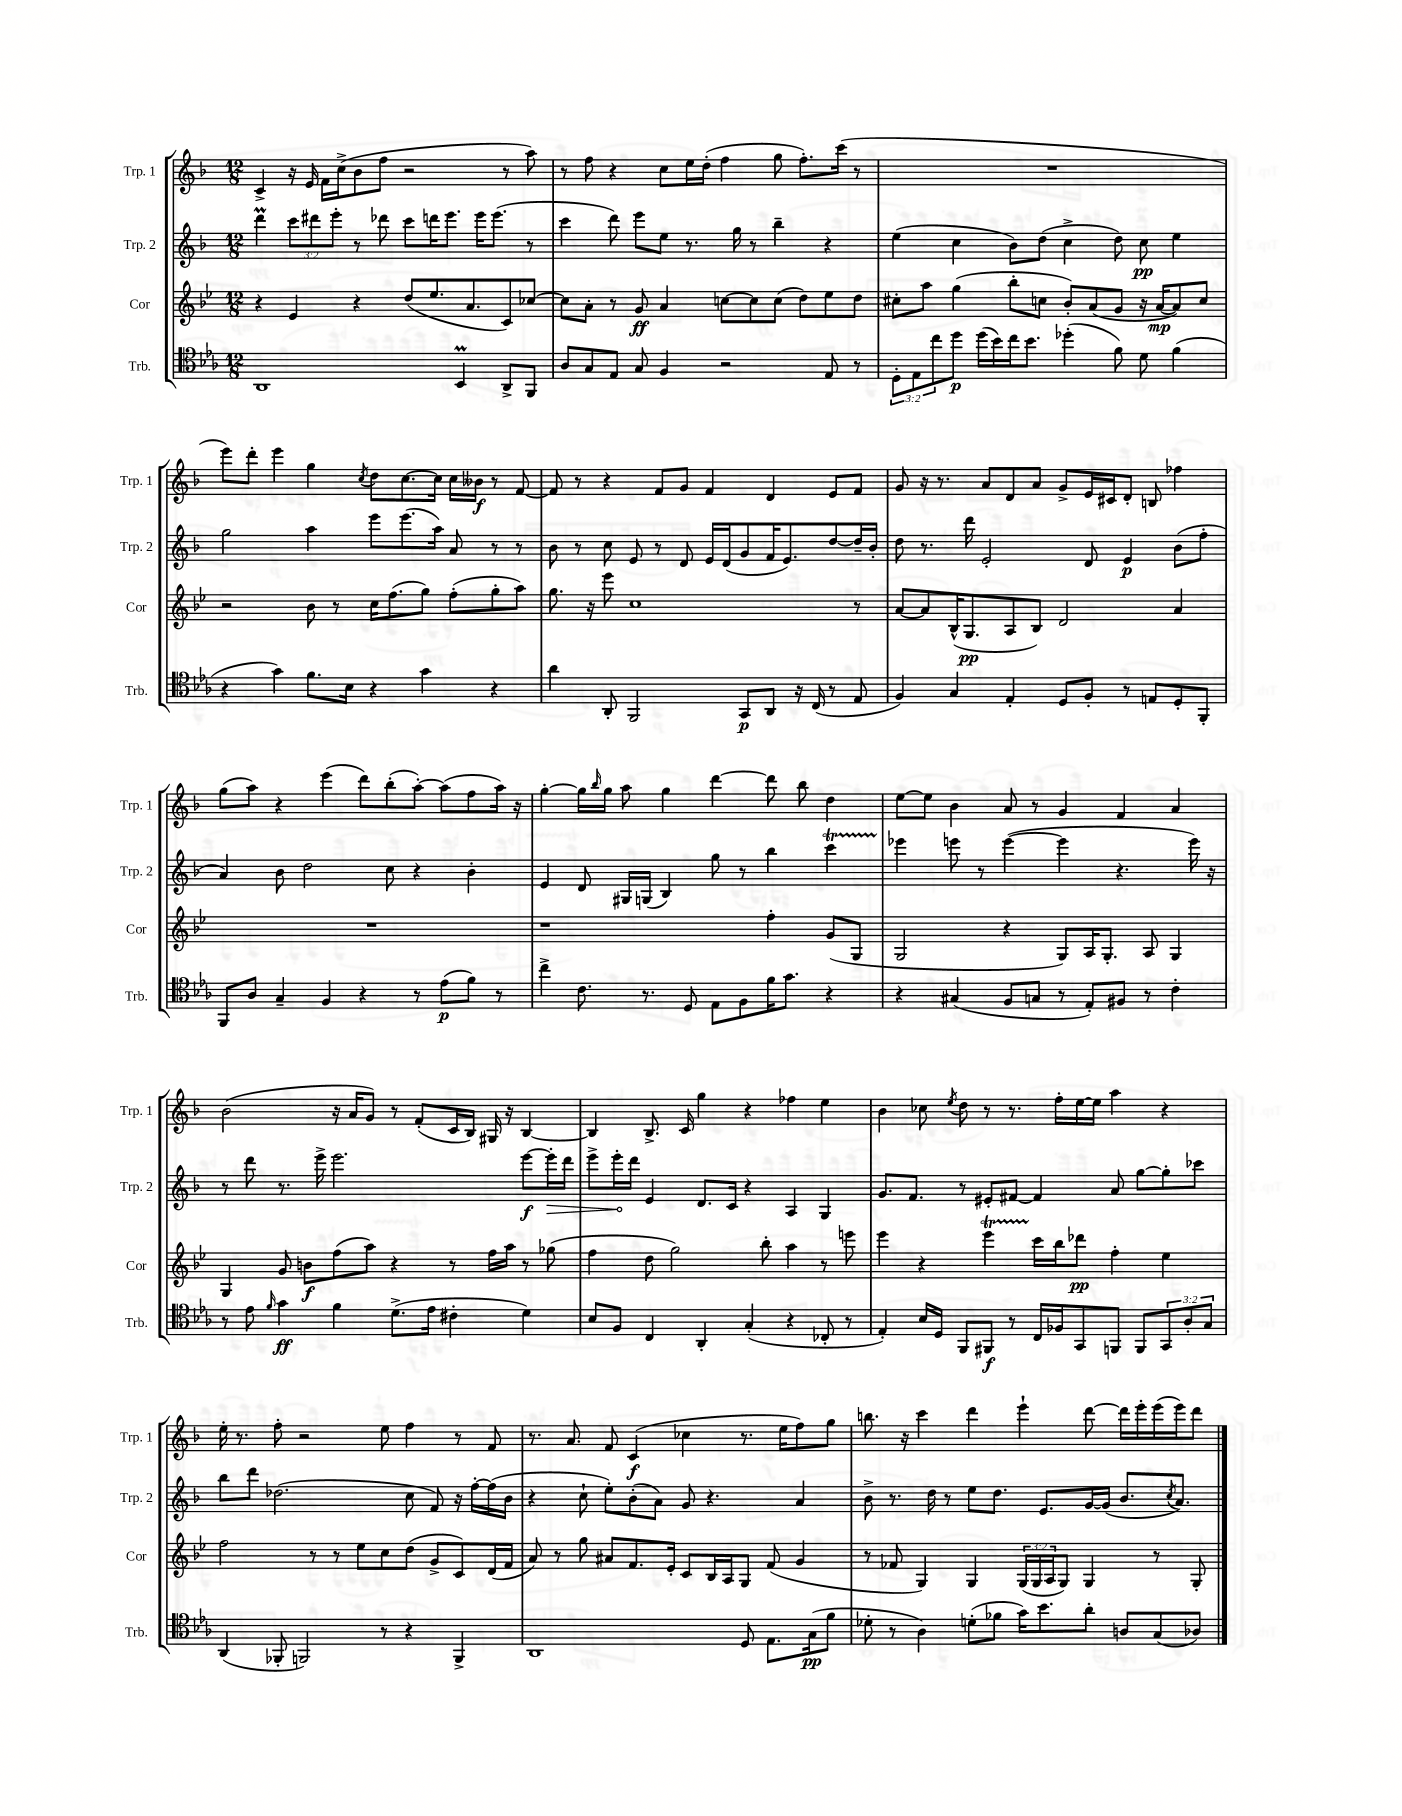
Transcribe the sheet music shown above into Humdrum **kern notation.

**kern	**dynam	**kern	**dynam	**kern	**dynam	**kern	**dynam
*part4	*part4	*part3	*part3	*part2	*part2	*part1	*part1
*staff4	*staff4	*staff3	*staff3	*staff2	*staff2	*staff1	*staff1
*I"Trb.	*	*I"Cor	*	*I"Trp. 2	*	*I"Trp. 1	*
*I'Trb.	*	*I'Cor	*	*I'Trp. 2	*	*I'Trp. 1	*
*clefC4	*	*clefG2	*	*clefG2	*	*clefG2	*
*k[b-e-a-]	*	*k[b-e-]	*	*k[b-]	*	*k[b-]	*
*M12/8	*	*M12/8	*	*M12/8	*	*M12/8	*
=10	=10	=10	=10	=10	=10	=10	=10
1AA-	.	4r	.	4dddM\	.	4c^/	.
.	.	4e-/	.	12ccc\L	.	16r	.
.	.	.	.	.	.	16e/	.
.	.	.	.	12ddd#X\	.	.	.
.	.	.	.	.	.	16f\LL	.
.	.	.	.	12eee'\J	.	.	.
.	.	.	.	.	.	(16cc^\J	.
.	.	4r	.	8r	.	8b-\	.
.	.	.	.	8ddd-X\	.	8ff\J	.
.	.	(8dd/L	.	8ccc\L	.	2r	.
.	.	8.ee-/	.	16dddn\K	.	.	.
.	.	.	.	8.eee\J	.	.	.
4BB-M/	.	.	.	.	.	.	.
.	.	8.a/	.	.	.	.	.
.	.	.	.	16eee\KL	.	.	.
.	.	.	.	(8.eee\J	.	.	.
8AA-^/L	.	8c/)	.	.	.	8r	.
8FF/J	.	[8cc-X/J	.	8r	.	8aa\)	.
=11	=11	=11	=11	=11	=11	=11	=11
8A-/L	.	8cc-\L]	.	4ccc\	.	8r	.
8G/	.	8a'\J	.	.	.	8ff\	.
8E-/J	.	8r	.	8ddd\)	.	4r	.
8G/	.	8g/	ff	8eee\L	.	.	.
4F/	.	4a/	.	8ee\J	.	8cc\L	.
.	.	.	.	8.r	.	16ee\L	.
.	.	.	.	.	.	(16dd'\JJ	.
2r	.	[8ccn\L	.	.	.	4ff\	.
.	.	.	.	16gg\	.	.	.
.	.	8cc\]	.	8r	.	.	.
.	.	(8cc\J	.	4bb-~\	.	8gg\	.
.	.	8dd\L)	.	.	.	8.ff'\L)	.
8E-/	.	8ee-\	.	4r	.	.	.
.	.	.	.	.	.	(16ccc\Jk	.
8r	.	8dd\J	.	.	.	8r	.
=12	=12	=12	=12	=12	=12	=12	=12
12D'\L	.	8cc#X'\L	.	(4ee\	.	1.r	.
12E-\	.	.	.	.	.	.	.
.	.	8aa\J	.	.	.	.	.
12cc\	.	.	.	.	.	.	.
8dd\J	p	(4gg\	.	4cc\	.	.	.
(16dd\LL	.	.	.	.	.	.	.
16b-\)	.	.	.	.	.	.	.
16cc\J	.	8bb-'\L	.	8b-\L)	.	.	.
8.b-\J	.	.	.	.	.	.	.
.	.	8ccn\J	.	(8dd\J	.	.	.
(4dd-X'\	.	8b-'/L)	.	4cc^\	.	.	.
.	.	(8a/	.	.	.	.	.
8f\)	.	8g/J	.	8dd\)	.	.	.
8d\	.	16r	.	8cc\	pp	.	.
.	.	[16a/KL	mp	.	.	.	.
(4f\	.	8a/])	.	4ee\	.	.	.
.	.	8cc/J	.	.	.	.	.
!!LO:LB:g=z
=13	=13	=13	=13	=13	=13	=13	=13
4r	.	2r	.	2gg\	.	8eee\L)	.
.	.	.	.	.	.	8ddd'\J	.
4g\)	.	.	.	.	.	4eee\	.
8.f\L	.	8b-\	.	4aa\	.	4gg\	.
.	.	8r	.	.	.	.	.
16B-\Jk	.	.	.	.	.	.	.
.	.	.	.	.	.	8qcc/	.
4r	.	16cc\KL	.	8eee\L	.	8dd\L	.
.	.	(8.ff\	.	.	.	.	.
.	.	.	.	(8.eee\	.	[8.cc\	.
4g\	.	8gg\J)	.	.	.	.	.
.	.	.	.	16aa\Jk)	.	16cc\Jk]	.
.	.	(8ff'\L	.	8a/	.	16cc\LL	.
.	.	.	.	.	.	16b--X\JJ	f
4r	.	8gg'\	.	8r	.	8r	.
.	.	8aa\J)	.	8r	.	[8f/	.
=14	=14	=14	=14	=14	=14	=14	=14
4a-\	.	8.gg\	.	8b-\	.	8f/]	.
.	.	.	.	8r	.	8r	.
.	.	16r	.	.	.	.	.
8AA-'/	.	8eee-\	.	8cc\	.	4r	.
2FF/	.	1cc	.	8e/	.	.	.
.	.	.	.	8r	.	8f/L	.
.	.	.	.	8d/	.	8g/J	.
.	.	.	.	16e/LL	.	4f/	.
.	.	.	.	(16d/J	.	.	.
8GG/L	p	.	.	8g/	.	.	.
8AA-/J	.	.	.	16f/K	.	4d/	.
.	.	.	.	8.e/)	.	.	.
16r	.	.	.	.	.	.	.
(16C/	.	.	.	.	.	.	.
8r	.	.	.	[8dd/	.	8e/L	.
8E-/	.	8r	.	16dd~/L]	.	8f/J	.
.	.	.	.	16b-'/JJ	.	.	.
=15	=15	=15	=15	=15	=15	=15	=15
4F/)	.	[8a/L	.	8dd\	.	8g/	.
.	.	8a/]	.	8.r	.	16r	.
.	.	.	.	.	.	8.r	.
4G/	.	(16B-^^/K	.	.	.	.	.
.	.	8.G/	pp	16ddd\	.	.	.
.	.	.	.	2e'/	.	8a/L	.
4E-'/	.	8A/	.	.	.	8d/	.
.	.	8B-/J)	.	.	.	8a/J	.
8D/L	.	2d/	.	.	.	8g^/L	.
8F'/J	.	.	.	8d/	.	16e/L	.
.	.	.	.	.	.	16c#X/J	.
8r	.	.	.	4e/	p	8d'/J	.
8En/L	.	.	.	.	.	8Bn/	.
8D'/	.	4a/	.	(8b-\L	.	4ff-X\	.
8FF'/J	.	.	.	8ff'\J	.	.	.
!!LO:LB:g=z
=16	=16	=16	=16	=16	=16	=16	=16
8FF/L	.	1.r	.	4a/)	.	(8gg\L	.
8A-/J	.	.	.	.	.	8aa\J)	.
4G~/	.	.	.	8b-\	.	4r	.
.	.	.	.	2dd\	.	.	.
4F/	.	.	.	.	.	(4eee\	.
4r	.	.	.	.	.	8ddd\L)	.
.	.	.	.	8cc\	.	(8bb-'\	.
8r	.	.	.	4r	.	[8aa'\J)	.
(8e-\L	p	.	.	.	.	(8aa\L]	.
8f\J)	.	.	.	4b-'\	.	8ff\	.
8r	.	.	.	.	.	16aa\Jk)	.
.	.	.	.	.	.	16r	.
=17	=17	=17	=17	=17	=17	=17	=17
4cc^\	.	1r	.	4e/	.	[4gg'\	.
8.c\	.	.	.	8d/	.	16gg\LL]	.
.	.	.	.	.	.	16qqbb-/	.
.	.	.	.	.	.	16gg\JJ	.
.	.	.	.	16G#X/LL	.	8aa\	.
8.r	.	.	.	(16Gn/JJ	.	.	.
.	.	.	.	4B-/)	.	4gg\	.
8D/	.	.	.	.	.	.	.
8E-\L	.	.	.	8gg\	.	[4ddd\	.
8F\	.	.	.	8r	.	.	.
16f\K	.	4ff'\	.	4bb-\	.	8ddd\]	.
8.g\J	.	.	.	.	.	.	.
.	.	.	.	.	.	8bb-\	.
4r	.	(8g/L	.	4cccT\	.	4dd\	.
.	.	8G/J	.	.	.	.	.
=18	=18	=18	=18	=18	=18	=18	=18
4r	.	2G/	.	4eee-X\	.	[8ee\L	.
.	.	.	.	.	.	8ee\J]	.
(4G#X/	.	.	.	8eeen\	.	4b-\	.
.	.	.	.	8r	.	.	.
8F/L	.	4r	.	([4eee\	.	8a/	.
8Gn/J	.	.	.	.	.	8r	.
8r	.	8G/L)	.	4eee\]	.	4g/	.
8E-'/L)	.	16A/K	.	.	.	.	.
.	.	8.G'/J	.	.	.	.	.
8F#X/J	.	.	.	4.r	.	4f/	.
8r	.	8A/	.	.	.	.	.
4c'\	.	4G/	.	.	.	4a/	.
.	.	.	.	16eee\)	.	.	.
.	.	.	.	16r	.	.	.
!!LO:LB:g=z
=19	=19	=19	=19	=19	=19	=19	=19
8r	.	4G/	.	8r	.	(2b-\	.
8e-\	.	.	.	8ddd\	.	.	.
16qqf/	.	.	.	.	.	.	.
4g\	ff	8g/	.	8.r	.	.	.
.	.	8bn\L	f	.	.	.	.
.	.	.	.	16eee^\	.	.	.
4f\	.	(8ff\	.	2.eee\	.	16r	.
.	.	.	.	.	.	16a/KL	.
.	.	8aa\J)	.	.	.	8g/J)	.
(8.d^\L	.	4r	.	.	.	8r	.
.	.	.	.	.	.	(8f'/L	.
16e-\Jk	.	.	.	.	.	.	.
4c#X'\	.	8r	.	.	.	16c/L	.
.	.	.	.	.	.	16B-/JJ)	.
.	.	16ff\LL	.	.	.	16G#X/	.
.	.	16aa\JJ	.	.	.	16r	.
4d\)	.	8r	.	[8eee\L	f	[4B-/	.
!	!	!	!	!	!LO:HP:b	!	!
.	.	(8gg-X\	.	16eee'\L]	>	.	.
.	.	.	.	16ddd\JJ	.	.	.
=20	=20	=20	=20	=20	=20	=20	=20
8B-/L	.	4ff\	.	8eee^\L	.	4B-/]	.
8F/J	.	.	.	16eee'\L	.	.	.
.	.	.	.	16ddd\JJ	]	.	.
4C/	.	8dd\	.	4e/	.	8.B-^/	.
.	.	2gg\)	.	.	.	.	.
.	.	.	.	.	.	16c/	.
4AA-'/	.	.	.	8.d/L	.	4gg\	.
.	.	.	.	16c/Jk	.	.	.
(4G'/	.	.	.	4r	.	4r	.
.	.	8bb-'\	.	.	.	.	.
4r	.	4aa\	.	4A/	.	4ff-X\	.
8C-X'/	.	8r	.	4G/	.	4ee\	.
8r	.	8eeen\	.	.	.	.	.
=21	=21	=21	=21	=21	=21	=21	=21
4E-'/)	.	4eee-\	.	8.g/L	.	4b-\	.
.	.	.	.	8.f/J	.	.	.
16B-/LL	.	4r	.	.	.	8cc-X\	.
16D/JJ	.	.	.	.	.	.	.
.	.	.	.	.	.	8qee/	.
8FF/L	.	.	.	8r	.	8dd\	.
8FF#X/J	f	4eee-T\	.	8e#X'/L	.	8r	.
8r	.	.	.	[8f#X/J	.	8.r	.
16C/LL	.	16ccc\LL	.	4f#/]	.	.	.
16F-X/J	.	16bb-\J	.	.	.	16ff'\LL	.
8GG/	.	8ddd-X\J	pp	.	.	[16ee\	.
.	.	.	.	.	.	16ee\JJ]	.
8FFn/J	.	4ff'\	.	8a/	.	4aa\	.
8FF/L	.	.	.	[8gg\L	.	.	.
12GG/	.	4ee-\	.	8gg'\]	.	4r	.
12A-'/	.	.	.	.	.	.	.
.	.	.	.	8ccc-X\J	.	.	.
12G/J	.	.	.	.	.	.	.
!!LO:LB:g=z
=22	=22	=22	=22	=22	=22	=22	=22
(4AA-/	.	2ff\	.	8bb-\L	.	16ee'\	.
.	.	.	.	.	.	8.r	.
.	.	.	.	8ddd\J	.	.	.
8FF-X'/	.	.	.	(2.dd-X\	.	8ff'\	.
2FFn/)	.	.	.	.	.	2r	.
.	.	8r	.	.	.	.	.
.	.	8r	.	.	.	.	.
.	.	8ee-\L	.	.	.	.	.
8r	.	8cc\	.	.	.	8ee\	.
4r	.	(8dd\J	.	8cc\	.	4ff\	.
.	.	8g^/L	.	8f/)	.	.	.
4FF^/	.	8c/)	.	16r	.	8r	.
.	.	.	.	[16ff'\LL	.	.	.
.	.	(16d/L	.	(16ff\]	.	8f/	.
.	.	16f/JJ	.	16b-\JJ	.	.	.
=23	=23	=23	=23	=23	=23	=23	=23
1AA-	.	8a/)	.	4r	.	8.r	.
.	.	8r	.	.	.	.	.
.	.	.	.	.	.	8.a/	.
.	.	8gg\	.	8cc`\	.	.	.
.	.	8a#X/L	.	8ee'\L)	.	8f/	.
.	.	8.f/	.	(8b-'\	.	(4c/	f
.	.	.	.	8a\J)	.	.	.
.	.	16e-'/Jk	.	.	.	.	.
.	.	8c/L	.	8g/	.	4cc-X\	.
.	.	16B-/L	.	4.r	.	.	.
.	.	16A/J	.	.	.	.	.
8D/	.	8G/J	.	.	.	8.r	.
8.E-\L	.	(8f/	.	.	.	.	.
.	.	.	.	.	.	16ee\KL	.
.	.	4g/	.	4a/	.	8ff\)	.
(16G\k	pp	.	.	.	.	.	.
8f\J	.	.	.	.	.	8gg\J	.
=24	=24	=24	=24	=24	=24	=24	=24
8d-X'\	.	8r	.	8b-^\	.	8.bbn\	.
8r	.	8f-X/	.	8.r	.	.	.
.	.	.	.	.	.	16r	.
4A-\)	.	4G/)	.	.	.	4ccc\	.
.	.	.	.	16dd\	.	.	.
.	.	.	.	8r	.	.	.
(8dn'\L	.	4G/	.	8ee\L	.	4ddd\	.
8f-X\J	.	.	.	8.dd\J	.	.	.
16g\KL)	.	(24G/LL	.	.	.	4eee`\	.
.	.	24G/	.	.	.	.	.
8.b-\	.	.	.	8.e/L	.	.	.
.	.	24A/J	.	.	.	.	.
.	.	8G/J)	.	.	.	.	.
8a-'\J	.	4G/	.	[16g/L	.	[8ddd\	.
.	.	.	.	(16g/JJ]	.	.	.
8An/L	.	.	.	8.b-/L	.	16ddd\LL]	.
.	.	.	.	.	.	16eee'\	.
(8G/	.	8r	.	.	.	(16eee\	.
.	.	.	.	8qcc/	.	.	.
.	.	.	.	8.a/J)	.	16eee\J)	.
8A-X/J)	.	8G'/	.	.	.	8ddd\J	.
==	==	==	==	==	==	==	==
*-	*-	*-	*-	*-	*-	*-	*-
